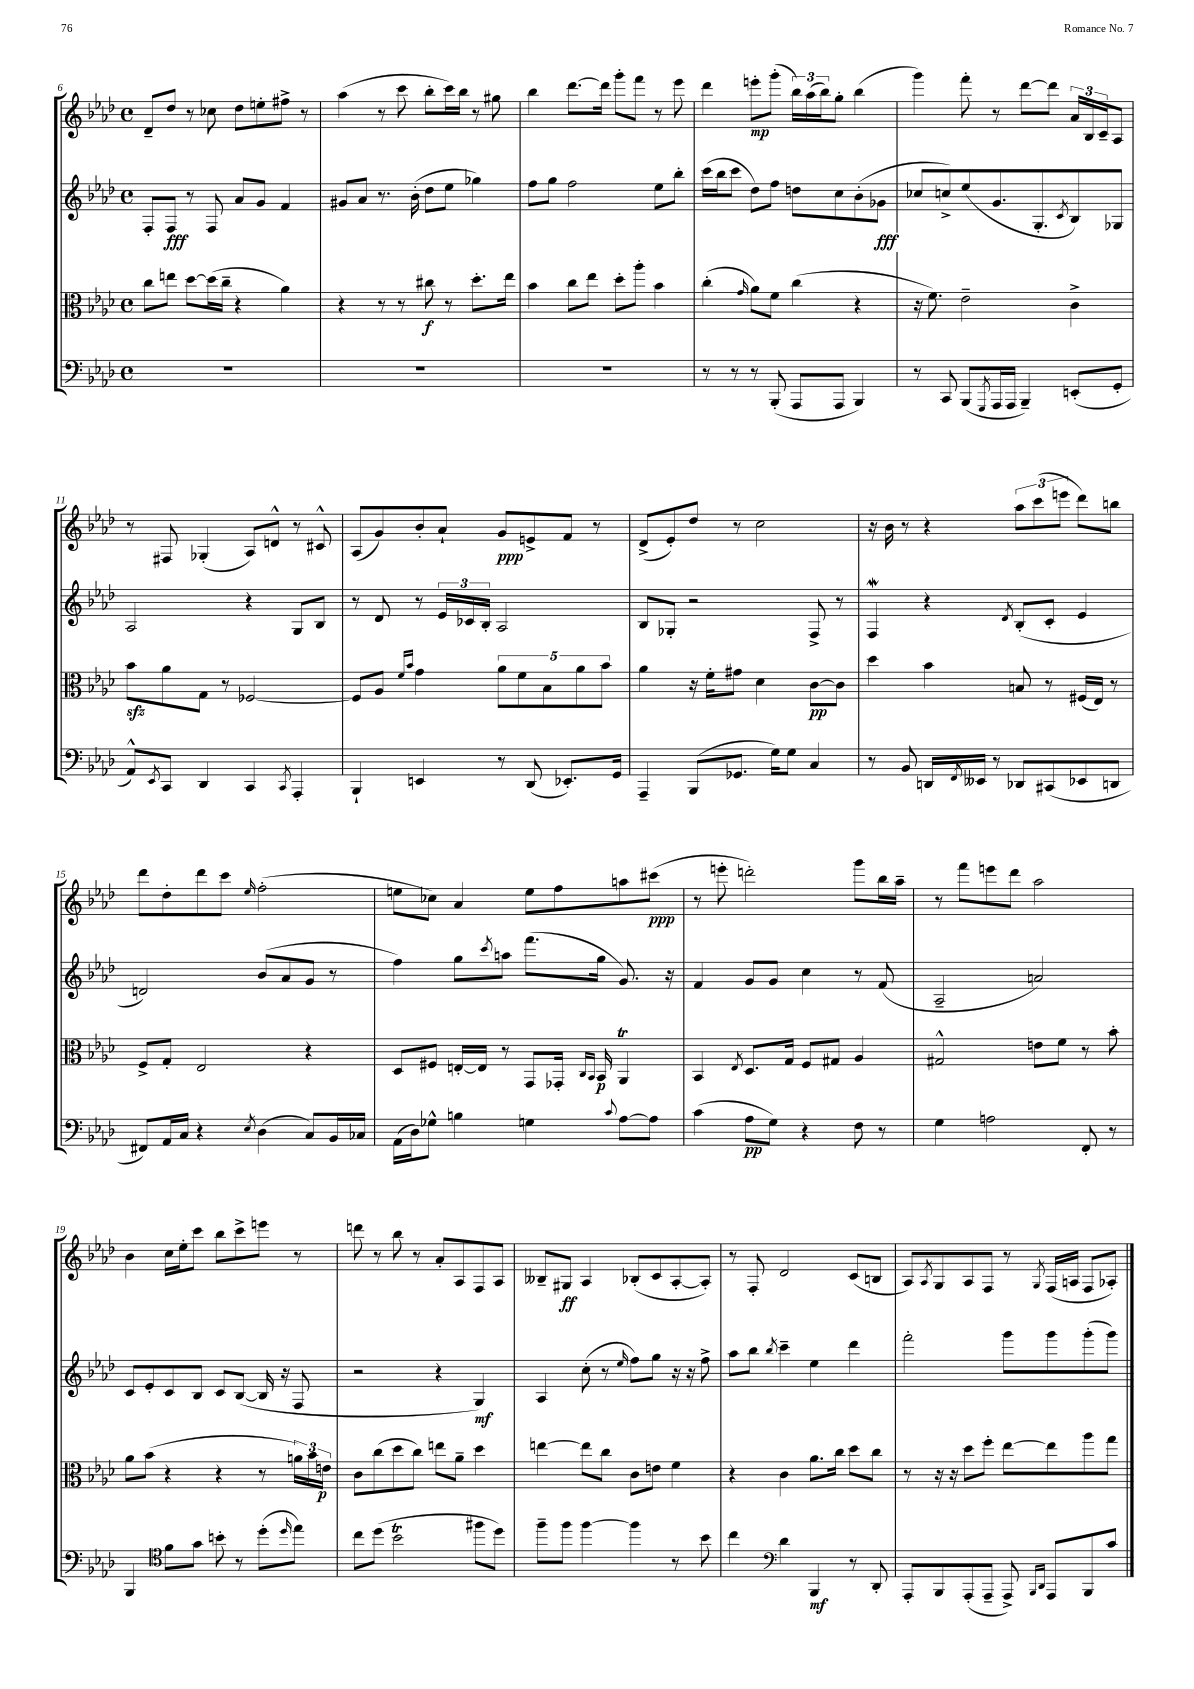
<<
\new StaffGroup <<
\new Staff = "s0" {
    \clef treble \key aes \major \defaultTimeSignature \time 4/4
    des'8-- des''8 r8 ces''8 des''8 e''8-. fis''8-> r8 |
    aes''4( r8 c'''8 bes''8-. c'''16) bes''16 r8 gis''8 |
    bes''4 des'''8.~ des'''16 g'''8-. f'''8 r8 ees'''8 |
    des'''4 e'''8-.\mp g'''8-.( \tuplet 3/2 { bes''16) aes''16( bes''16) } g''8-. bes''4( |
    g'''4) f'''8-. r8 des'''8~ des'''8 \tuplet 3/2 { aes'16 bes16 c'16-- } aes8 |
    r8 fis8 ges4-.( aes8) d'8-^ r8 cis'8-^ |
    aes8( g'8) bes'8-. aes'8-! g'8\ppp e'8-> f'8 r8 |
    des'8->( ees'8-.) des''8 r8 c''2 |
    r16 bes'16 r8 r4 \tuplet 3/2 { aes''8 c'''8( e'''8 } des'''8) b''8 |
    des'''8 des''8-. des'''8 c'''8 \grace { ees''16 } f''2-.( |
    e''8 ces''8) aes'4 e''8 f''8 a''8 cis'''8\ppp( |
    r8 e'''8-. d'''2-.) g'''8 bes''16 aes''16-- |
    r8 f'''8 e'''8 des'''8 aes''2 |
    bes'4 c''16 ees''16-. c'''8 bes''8 c'''8-> e'''8 r8 |
    d'''8 r8 bes''8 r8 aes'8-. aes8 f8 aes8 |
    beses8-- gis8\ff aes4 bes8-.( c'8 aes8~-. aes8-.) |
    r8 f8-. des'2 c'8( b8 |
    aes8) \acciaccatura { aes8 } g8 aes8 f8 r8 \acciaccatura { g8 } f16( a16 f8 aes8-.) \bar "|." |
}
\new Staff = "s1" {
    \clef treble \key aes \major \defaultTimeSignature \time 4/4
    f8-. f8\fff r8 f8 aes'8 g'8 f'4 |
    gis'8 aes'8 r8. bes'16-.( des''8 ees''8 ges''4) |
    f''8 g''8 f''2 ees''8 bes''8-. |
    c'''16( bes''16 c'''8 des''8) f''8 d''8 c''8 bes'8-.( ges'8\fff |
    ces''8 c''8->) ees''8( g'8. g8.-. \acciaccatura { c'8 } bes8) ges8 |
    aes2 r4 g8 bes8 |
    r8 des'8 r8 \tuplet 3/2 { ees'16 ces'16 bes16-. } aes2 |
    bes8 ges8-. r2 f8-> r8 |
    f4\mordent r4 \acciaccatura { des'8 } bes8-.( c'8-. ees'4 |
    d'2) bes'8( aes'8 g'8 r8 |
    f''4) g''8 \acciaccatura { c'''8 } a''8 f'''8.( g''16 g'8.) r16 |
    f'4 g'8 g'8 c''4 r8 f'8( |
    aes2-- a'2) |
    c'8 ees'8-. c'8 bes8 c'8 bes8~( bes16 r16 f8 |
    r2 r4 g4\mf) |
    aes4 c''8-.( r8 \grace { ees''16 } f''8) g''8 r16 r16 f''8-> |
    aes''8 bes''8 \acciaccatura { bes''8 } c'''4-- ees''4 des'''4 |
    f'''2-. g'''8 g'''8 g'''8-.( g'''8) \bar "|." |
}
\new Staff = "s2" {
    \clef alto \key aes \major \defaultTimeSignature \time 4/4
    c''8 e''8 des''8~ des''16( c''16-- r4 aes'4) |
    r4 r8 r8 cis''8\f r8 des''8.-. ees''16 |
    bes'4 c''8 ees''8 des''8-. aes''8-. bes'4 |
    c''4-.( \grace { g'16 } aes'8) f'8 c''4( r4 |
    r16 f'8.) ees'2-- c'4-> |
    bes'8\sfz aes'8 g8 r8 fes2~ |
    fes8 aes8 \grace { f'16 bes'16 } g'4 \tuplet 5/4 { aes'8 f'8 bes8 aes'8 bes'8 } |
    aes'4 r16 f'16-. gis'8 des'4 c'8~\pp c'8 |
    des''4 bes'4 b8 r8 fis16( ees16) r8 |
    f8-> g8-. ees2 r4 |
    des8 fis8 e16~-. e16 r8 g,8 ges,16-. \grace { c16 bes,16 } bes,16\p aes,4\trill |
    bes,4 \acciaccatura { ees8 } des8. g16 f8 gis8 aes4 |
    gis2-^ e'8 f'8 r8 bes'8-. |
    aes'8 bes'8( r4 r4 r8 \tuplet 3/2 { a'16) bes'16 e'16\p } |
    c'8 c''8( des''8 c''8) e''8 aes'8-- des''4 |
    e''4~ e''8 c''8 c'8 e'8 f'4 |
    r4 c'4 aes'8. c''16 des''8 c''8 |
    r8 r16 r16 des''8 f''8-. ees''8~ ees''8 aes''8 g''8 \bar "|." |
}
\new Staff = "s3" {
    \clef bass \key aes \major \defaultTimeSignature \time 4/4
    R1 |
    R1 |
    R1 |
    r8 r8 r8 bes,,8-.( aes,,8 aes,,8 bes,,4) |
    r8 c,8 bes,,8( \acciaccatura { g,,8 } aes,,16 aes,,16 bes,,4--) e,8-.( g,8-. |
    aes,8-^) \acciaccatura { ees,8 } c,8 des,4 c,4 \acciaccatura { c,8 } aes,,4-. |
    bes,,4-! e,4 r8 des,8( ees,8.-.) g,16 |
    aes,,4-- bes,,8( ges,8. g16) g8 c4 |
    r8 bes,8 d,16 \acciaccatura { f,8 } eeses,16 r8 des,8 cis,8( ees,8 d,8 |
    fis,8) aes,16 c16 r4 \acciaccatura { ees8 } des4( c8) bes,16 ces16 |
    aes,16( des16) ges8-^ b4 g4 \appoggiatura { c'8 } aes8~ aes8 |
    c'4( aes8\pp g8) r4 f8 r8 |
    g4 a2 f,8-. r8 |
    bes,,4 \clef tenor f'8 g'8 b'8-. r8 des''8-.( \grace { des''16 } ees''8) |
    c''8 des''8( bes'2\trill fis''8 des''8) |
    f''8-- f''8 f''4~ f''4 r8 bes'8 |
    c''4 \clef bass des'4 bes,,4\mf r8 des,8-. |
    aes,,8-. bes,,8 aes,,8-.( aes,,8-- aes,,8->) \grace { bes,,16 des,16 } aes,,8 bes,,8 c'8 \bar "|." |
}
>>
>>
\layout { \context { \Score currentBarNumber = #6 } }
